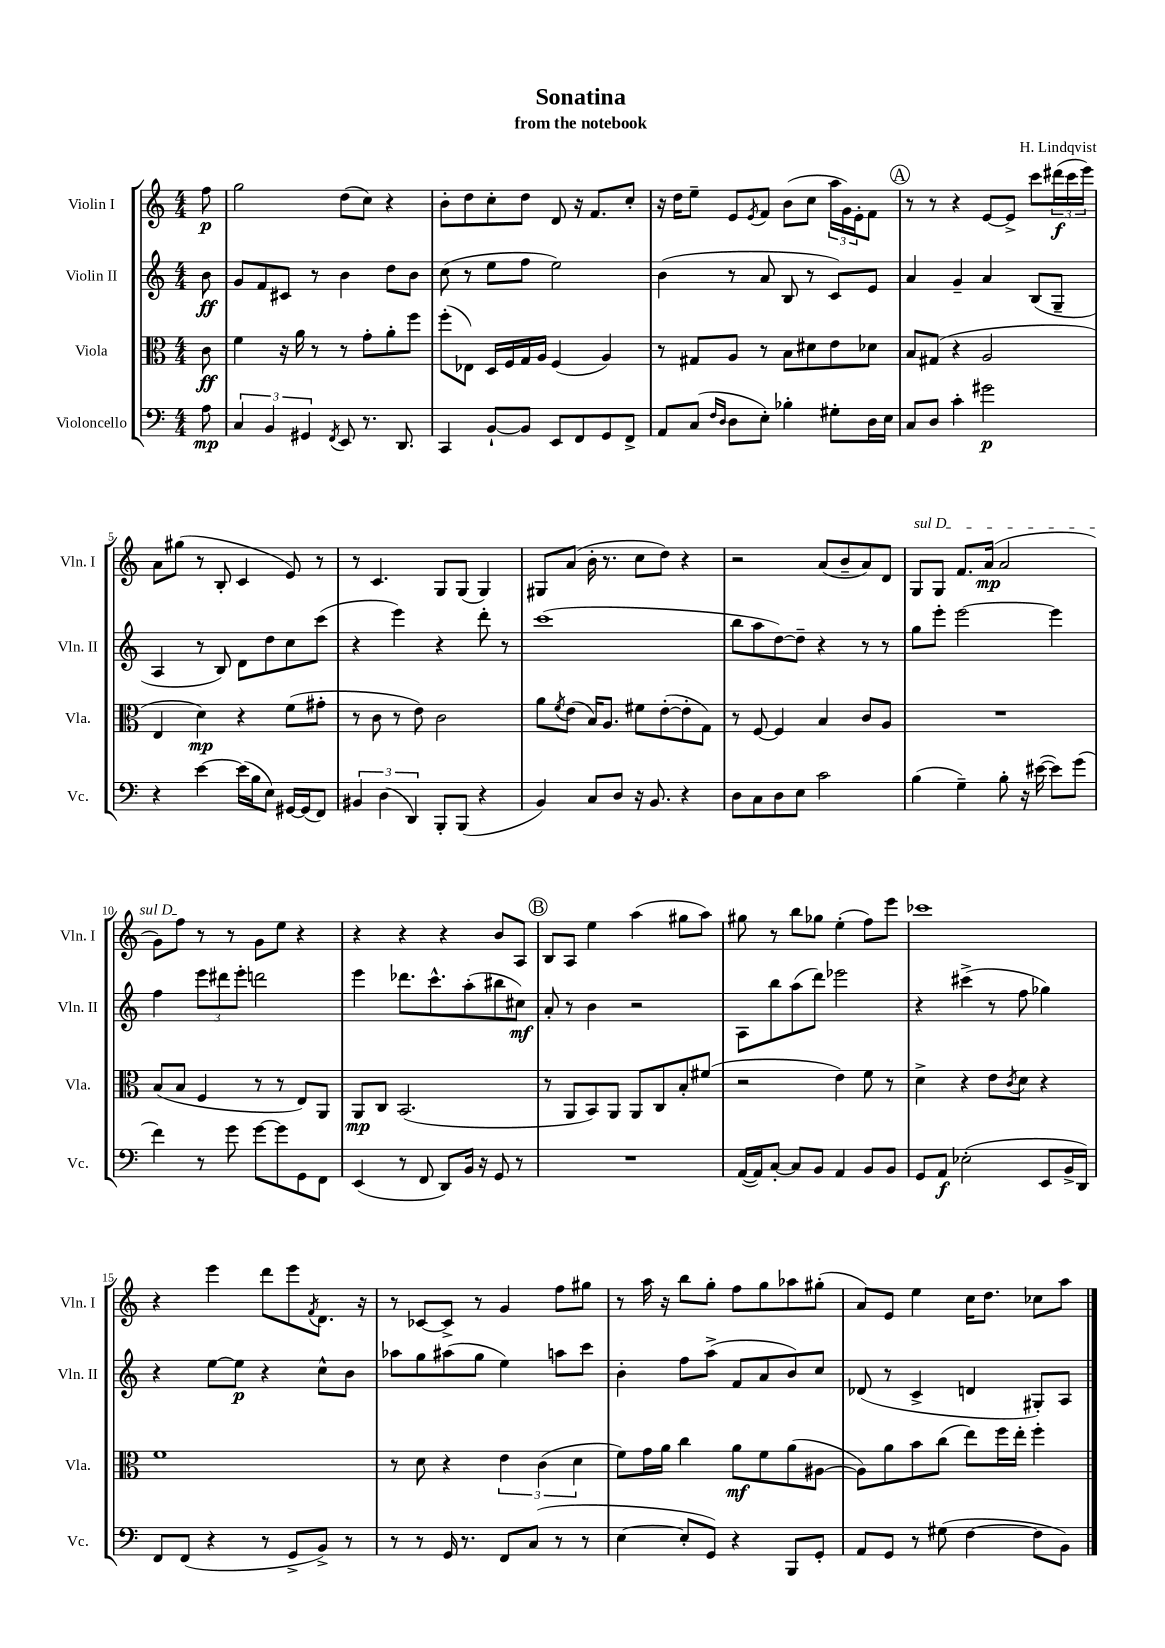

**kern	**kern	**kern	**kern
*staff4	*staff3	*staff2	*staff1
*clefF4	*clefC3	*clefG2	*clefG2
*k[]	*k[]	*k[]	*k[]
*M4/4	*M4/4	*M4/4	*M4/4
8A	8c	8b	8ff
=	=	=	=
6C	4f	8g	2gg
.	.	8f	.
6BB	.	.	.
.	16r	8c#	.
.	16a	.	.
6GG#	.	.	.
.	8r	8r	.
8qFF	.	.	.
8EE	8r	4b	(8dd
8.r	8g'	.	8cc)
.	8a'	8dd	4r
8.DD	.	.	.
.	8ff	8b	.
=	=	=	=
4CC	(8ff'	(8cc	8b'
.	8E-)	8r	8dd
[8BB`	16D	8ee	8cc'
.	16F	.	.
8BB]	16G	8ff	8dd
.	16A	.	.
8EE	(4F	2ee)	8d
8FF	.	.	16r
.	.	.	8.f
8GG	4A)	.	.
8FF^	.	.	8cc'
=	=	=	=
8AA	8r	(4b	16r
.	.	.	16dd
(8C	8G#	.	8ee~
16qqF	.	.	.
16qqD	.	.	.
8D	8A	8r	8e
.	.	.	8qe
8E')	8r	8a	8f
4B-'	8B	8B	(8b
.	8d#	8r	8cc
8G#'	8e	8c)	24aa
.	.	.	24g)
.	.	.	24e'
16D	8d-	8e	8f
16E	.	.	.
=	=	=	=
8C	8B	4a	8r
8D	(8G#	.	8r
4c'	4r	4g~	4r
2g#	2A	4a	[8e
.	.	.	8e^]
.	.	(8B	8ccc
.	.	8G~	(24ddd#
.	.	.	24ccc
.	.	.	24eee)
=	=	=	=
4r	4E	4A	8a
.	.	.	(8gg#
[4e	4d)	8r	8r
.	.	8B)	8B'
(16e]	4r	8d	4c
16B	.	.	.
8E)	.	8dd	.
[16GG#	(8f	8cc	8e)
(16GG#]	.	.	.
8FF)	8g#'	(8ccc	8r
=	=	=	=
6BB#	8r	4r	8r
.	8c	.	4.c
(6D	.	.	.
.	8r	4eee)	.
6DD)	.	.	.
.	8e)	.	.
8BBB'	2c	4r	8G
(8BBB	.	.	(8G
4r	.	8ddd'	4G)
.	.	8r	.
=	=	=	=
4BB)	8a	(1ccc	8G#
.	8qf	.	.
.	(8e	.	(8a
8C	16B)	.	16b'
.	8.A	.	8.r
8D	.	.	.
16r	8f#	.	8cc
8.BB	.	.	.
.	([8e'	.	8dd)
4r	8e']	.	4r
.	8G)	.	.
=	=	=	=
8D	8r	8bb	2r
8C	[8F	8aa	.
8D	4F]	[8dd)	.
8E	.	8dd~]	.
2c	4B	4r	(8a
.	.	.	8b~
.	8c	8r	8a)
.	8A	8r	8d
=	=	=	=
(4B	1r	8gg	8G
.	.	8eee'	8G
4G~)	.	[2eee	8.f
.	.	.	(16a
8B'	.	.	2a
16r	.	.	.
([16e#	.	.	.
8e#])	.	4eee]	.
(8g	.	.	.
=	=	=	=
4f)	(8B	4ff	8g)
.	8B	.	8ff
8r	4F	12eee	8r
.	.	12ddd#	.
8g	.	.	8r
.	.	12eee'	.
[8g	8r	2ddd	8g
8g]	8r	.	8ee
8GG	8E)	.	4r
8FF	8AA	.	.
=	=	=	=
(4EE	8AA	4eee	4r
.	8C	.	.
8r	(2.BB	8.ddd-	4r
8FF	.	.	.
.	.	8.ccc^^	.
8DD)	.	.	4r
16BB	.	(8aa'	.
16r	.	.	.
8GG	.	8bb#	8b
8r	.	8cc#)	8A
=	=	=	=
1r	8r	8a'	8B
.	8AA	8r	8A
.	8BB)	4b	4ee
.	8AA	.	.
.	8AA	2r	(4aa
.	8C	.	.
.	8B'	.	8gg#
.	(8f#	.	8aa)
=	=	=	=
([16AA	2r	8A	8gg#
16AA])	.	.	.
[8C'	.	8bb	8r
8C]	.	(8aa	8bb
8BB	.	8ddd)	8gg-
4AA	4e)	2eee-	(4ee'
8BB	8f	.	8ff)
8BB	8r	.	8eee
=	=	=	=
8GG	4d^	4r	1ccc-
8AA	.	.	.
(2E-'	4r	(4ccc#^	.
.	8e	8r	.
.	8qc	.	.
.	8d	8ff	.
8EE	4r	4gg-)	.
16BB^	.	.	.
16DD)	.	.	.
=	=	=	=
8FF	1f	4r	4r
(8FF	.	.	.
4r	.	[8ee	4eee
.	.	8ee]	.
8r	.	4r	8ddd
8GG^	.	.	8eee
.	.	.	8qf
8BB^)	.	8cc^^	8.d
8r	.	8b	.
.	.	.	16r
=	=	=	=
8r	8r	8aa-	8r
8r	8d	8gg	[8c-
16GG	4r	(8aa#	8c-^]
8.r	.	.	.
.	.	8gg	8r
8FF	6e	4ee)	4g
(8C	.	.	.
.	(6c	.	.
8r	.	8aa	8ff
.	6d	.	.
8r	.	8ccc	8gg#
=	=	=	=
[4E	8f)	4b'	8r
.	16g	.	16aa
.	16a	.	16r
8E']	4cc	8ff	8bb
8GG)	.	(8aa^	8gg'
4r	8a	8f	8ff
.	8f	8a	8gg
8BBB	(8a	8b)	8aa-
8GG'	[8A#	8cc	(8gg#'
=	=	=	=
8AA	8A#])	(8d-	8a)
8GG	8a	8r	8e
8r	8b	4c^	4ee
(8G#	(8cc	.	.
[4F	8ee)	4d	16cc
.	.	.	8.dd
.	16ff	.	.
.	16ee'	.	.
8F]	4ff'	8G#')	8cc-
8BB)	.	8A	8aa
==	==	==	==
*-	*-	*-	*-
